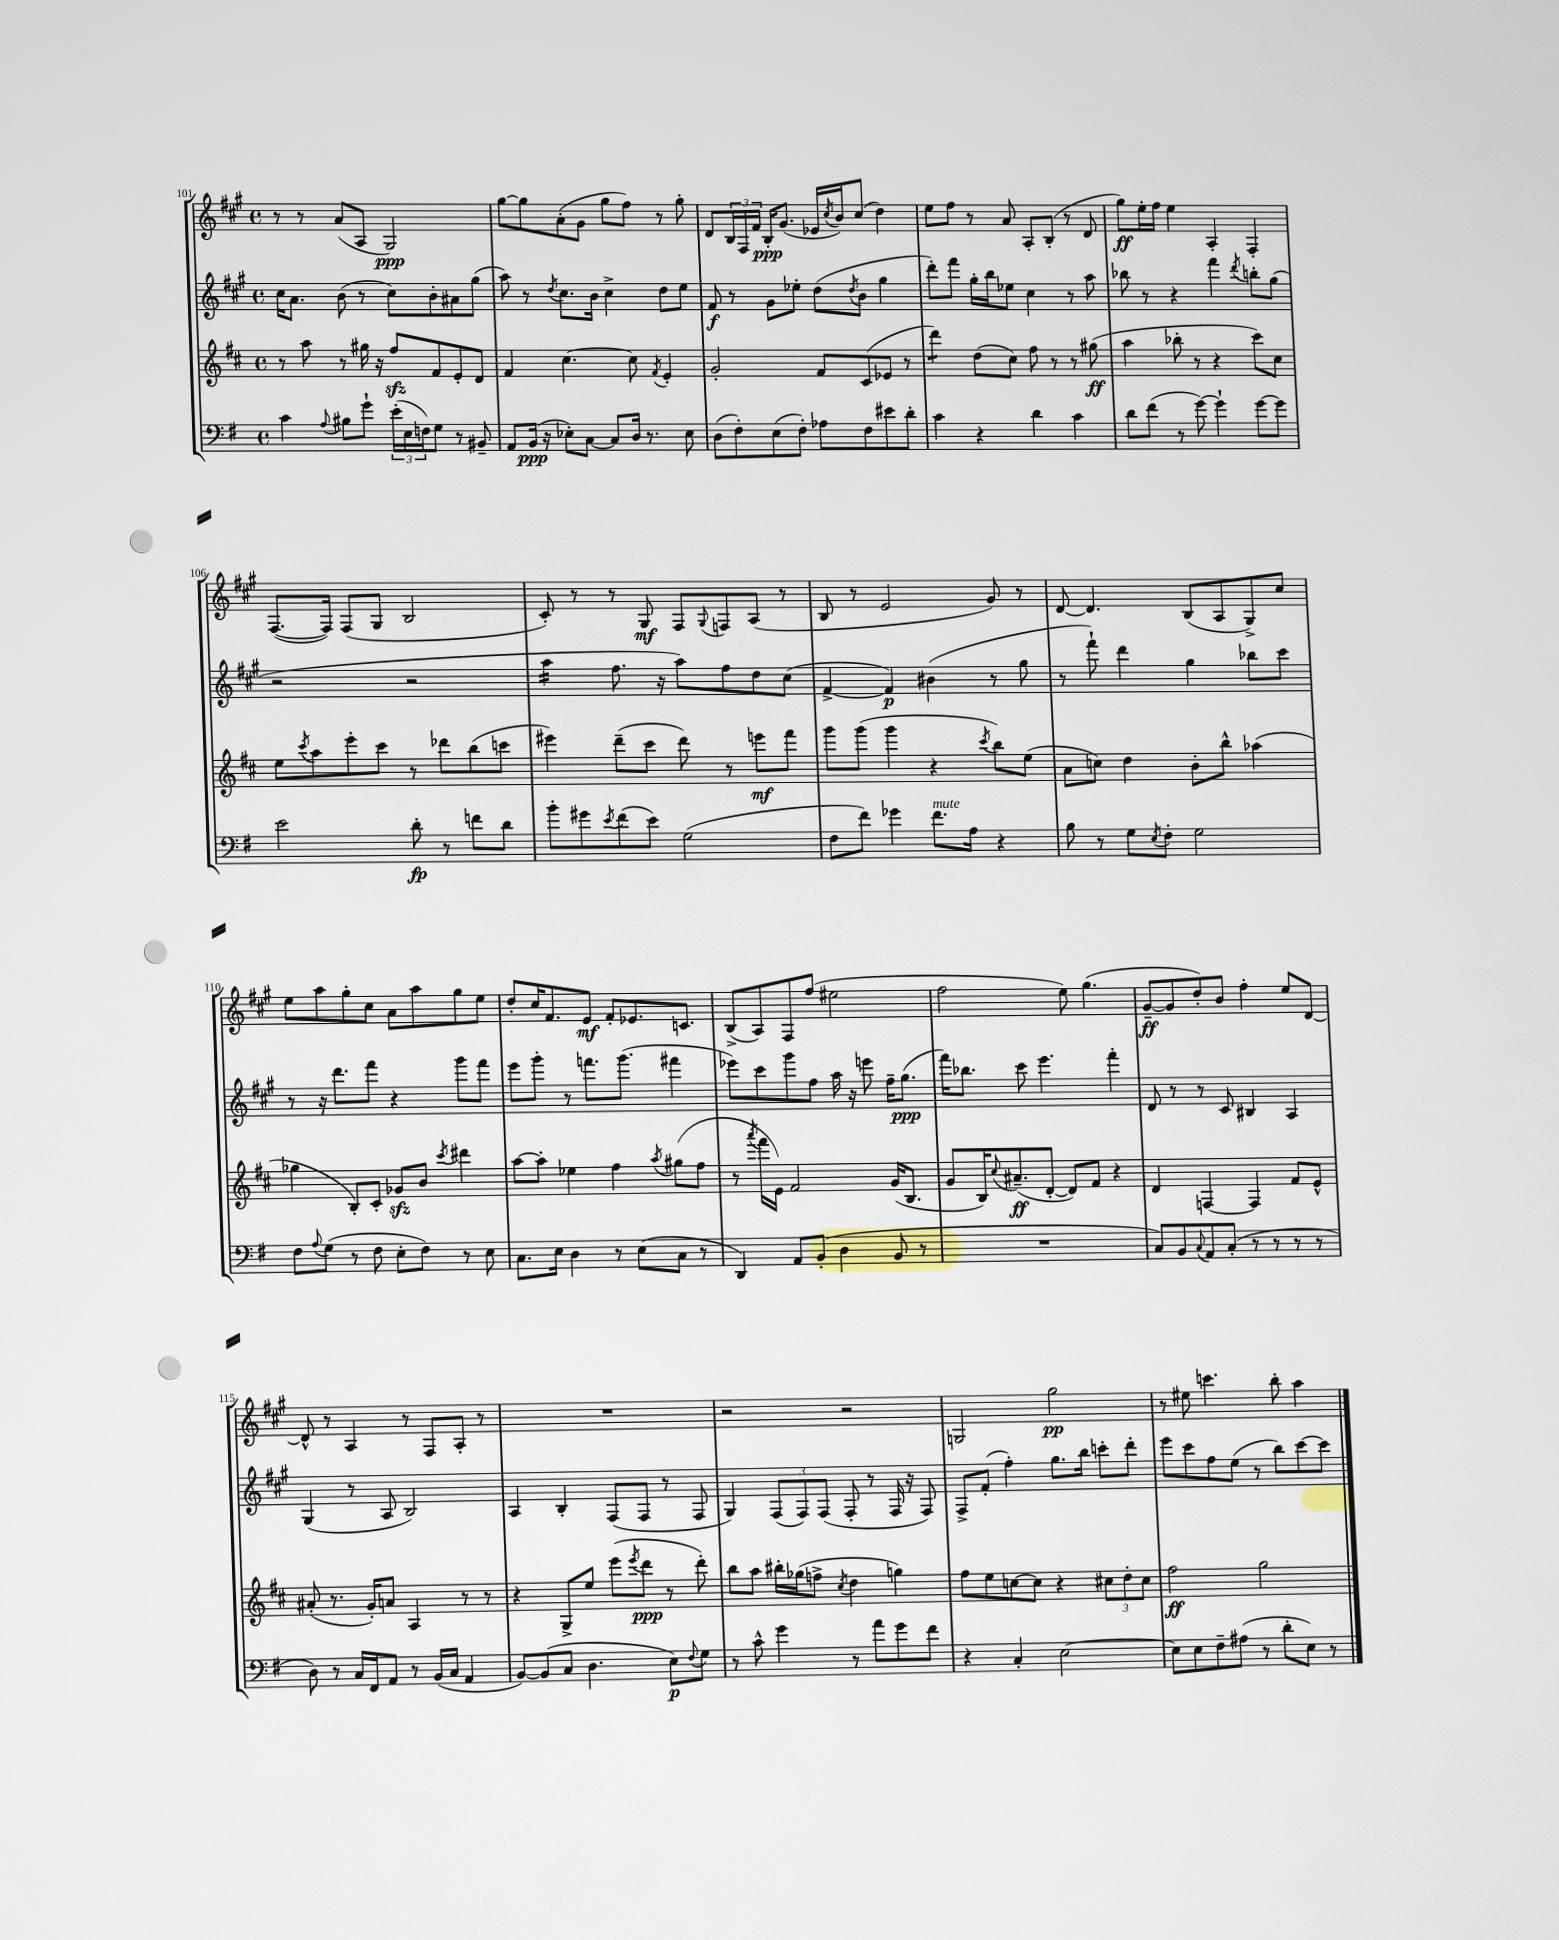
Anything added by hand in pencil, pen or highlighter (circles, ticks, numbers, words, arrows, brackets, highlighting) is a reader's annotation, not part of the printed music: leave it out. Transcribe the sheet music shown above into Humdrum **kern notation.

**kern	**kern	**kern	**kern
*staff4	*staff3	*staff2	*staff1
*clefF4	*clefG2	*clefG2	*clefG2
*k[f#]	*k[f#c#]	*k[f#c#g#]	*k[f#c#g#]
*M4/4	*M4/4	*M4/4	*M4/4
*met(c)	*met(c)	*met(c)	*met(c)
4c\	8r	16cc#\LK	8r
.	.	8.a\J	.
.	8aa\	.	8r
8qqA/	.	.	.
8B#\L	8r	(8b\	(8a/L
8g`\J	16gg#\	8r	8A/J
.	16r	.	.
(24e'\LL	8ff#/L	8cc#\L)	2G#/)
24E\	.	.	.
24F\J)	.	.	.
8G\J	8f#/	8b'\	.
8r	8e'/	8a#\	.
8BB#~/	8d/J	(8gg#\J	.
=	=	=	=
8AA/L	4f#/	8aa\)	[8gg#\L
(16BB/Jk	.	8r	8gg#\]
16r	.	.	.
.	.	8qdd/	.
8E-'\L)	[4.cc#\	8.cc#\L	(8a'\
[8C\J	.	.	8g#\J
.	.	16b\Jk	.
8C/]L	.	4cc#^\	8gg#\L
16D/Jk	8cc#\]	.	8ff#\J)
8.r	.	.	.
.	8qf#/	.	.
.	4e'/	8dd\L	8r
8E-\	.	8ee\J	8gg#'\
=	=	=	=
(8D\L	2g'/	8f#/	8d/L
8F#'\)	.	8r	24B/L
.	.	.	24F#/
.	.	.	24f#/JJ
(8E\	.	8g#\L	16B'/LK
.	.	.	(8.g#/J
8F#'\J)	.	8ee-'\J	.
8A-\L	8f#/L	(8dd\L	16e-/LL
.	.	.	8qcc#/
.	.	.	16b/J)
.	.	8qdd/	.
8F#\	(8c#/	8b\J	(8cc#/J
8e#\	8e-/J	4gg#\	4dd\)
8d'\J	8r	.	.
=	=	=	=
4c\	4ddd\)	8ddd'\L)	8ee\L
.	.	8fff#\J	8ff#\J
4r	(8dd\L	16gg#'\LL	8r
.	.	16bb\J	.
.	8cc#\J)	8ee-\J	8a/
4d\	8ff#\	4cc#\	8A'/L
.	8r	.	(8B'/J
4c\	8r	8r	8r
.	(8gg#\	8aa\	8d/
=	=	=	=
8d\L	4aa\	8bb-\	8gg#\L)
(8f#\J	.	8r	16ee'\L
.	.	.	16ff#\JJ
8r	8bb-'\	4r	4ee\
[8g\)	8r	.	.
4g`\]	4r	4fff#\	4A'/
.	.	8qddd/	.
[8g\L	8ccc#\L)	8bb'\L	4F#'/
8g\]J	8cc#\J	(8gg#\J	.
=	=	=	=
2e\	8ee\L	2r	([8.F#/L
.	8qccc#/	.	.
.	8aa\	.	.
.	.	.	16F#/]Jk)
.	8eee'\	.	(8F#/L
.	8ccc#\J	.	8G#/J
8d'\	8r	2r	2B/
8r	8ddd-\L	.	.
8f\L	(8bb\	.	.
8d\J	8ccc\J	.	.
=	=	=	=
8b'\L	4eee#\)	4aa\	8c#'/)
8g#\	.	.	8r
8qe/	.	.	.
(8f#\	(8ddd~\L	8.ff#\	8r
8e\J)	8ccc#\J	.	8G#/
.	.	16r	.
(2G\	8ddd\)	8aa\L)	8F#/L
.	.	.	8qqG#/
.	8r	8ff#\	8F/
.	8eee\L	8dd\	(8A/J
.	8fff#\J	(8cc#\J	8r
=	=	=	=
8F#\L	8ggg\L	[4f#^/	8B/
8f#\J)	(8ggg\J	.	8r
4g-\	4ggg\	4f#/])	2e/
8.f#\L	4r	(4b#\	.
16A\Jk	.	.	.
.	8qccc#/	.	.
4r	8bb\L)	8r	8g#/)
.	(8ee\J	8gg#\	8r
=	=	=	=
8B\	8a\L	8r	[8d/
8r	8cc\J)	8fff#`\)	4.d/]
8G\L	4dd\	4ddd\	.
8qE/	.	.	.
8F#'\J	.	.	.
2G\	8b'\L	4gg#\	(8B/L
.	8bb^^\J	.	8A/
.	(4aa-\	8bb-\L	8G#^/)
.	.	8ccc#\J	8cc#/J
=	=	=	=
8F#\L	4gg-\	8r	8ee\L
8qqA/	.	.	.
(8G\J	.	16r	8aa\
.	.	8.ddd\L	.
8r	8B'/L)	.	8gg#'\
8F#\	8c#'/J	8fff#\J	8cc#\J
8E'\L	8g-/L	4r	8a\L
8F#\J)	8b/J	.	8aa\
.	8qccc#/	.	.
8r	4ddd#\	8ggg#\L	8gg#\
8E\	.	8fff#\J	8ee\J
=	=	=	=
8.C\L	[8aa\L	8eee\L	8dd'/L
.	8aa'\]J	8ggg#'\J	16cc#/K
16E\Jk	.	.	8.f#/
4D\	4ee-\	8r	.
.	.	8.fff\L	8e/J
8r	4ff#\	.	8f#'/L
.	.	(8.ggg#\J	.
(8E\L	.	.	8.e-/
.	8qaa/	.	.
8C\J	(8gg#\L	4fff#\	.
.	.	.	8.c/J
8r	8ff#\J	.	.
=	=	=	=
4DD/)	8r	8eee-\L)	(8B^/L
.	8qaaa/	.	.
.	16fff#\LL	8ccc#\	8A/)
.	16e\JJ)	.	.
8AA/L	2f#/	8ggg#\	8F#/
(8BB'/J	.	8ff#\J	(8ff#/J
4D\	.	16aa\	2ee#\
.	.	16r	.
.	.	8eee\	.
8BB/	(16g/LK	16ff#~\LK	.
.	8.B/J	(8.gg#\J	.
8r	.	.	.
=	=	=	=
1r	8g/L	16fff#\LK)	2ff#\
.	.	8.bb-\J	.
.	16B/K)	.	.
.	8qqcc#/	.	.
.	(8.a#~/	.	.
.	.	8ccc#\	.
.	[8d'/J	4.eee\	.
.	8d/]L)	.	8ee\)
.	8f#/J	.	(4.gg#\
.	4r	4fff#'\	.
=	=	=	=
8C/L)	4d/	8d/	[8g#~/L
8BB/	.	8r	8g#/]
8qqC/	.	.	.
8AA/	[4F/	8r	8dd'/)
(8C'/J	.	8c#/	8b/J
8r	4F/]	4B#/	4ff#'\
8r	.	.	.
8r	8f#/L	4A/	8ee/L
8r	8e^^/J	.	[8d/J
=	=	=	=
8D\)	(8a#'/	(4G#/	8d^^/]
8r	8.r	.	8r
16C/LL	.	8r	4A/
16FF#/J	16g'/LK)	.	.
8AA/J	8a/J	8A/	.
8r	4A/	2B/)	8r
(16BB/LL	.	.	8F#/L
16C/JJ	.	.	.
4AA/	8r	.	8A'/J
.	8r	.	8r
=	=	=	=
[8BB/L)	4r	4A/	1r
(8BB/]	.	.	.
8C/J	8G^/L	4B'/	.
4.D\	8ee/J	.	.
.	(8eee\L	(8F#/L	.
.	8qeee/	.	.
.	8ddd\J	8F#/J	.
8E\L)	8r	8r	.
8qqF#/	.	.	.
8G\J	8ddd'\)	8F#/	.
=	=	=	=
8r	8bb\L	4G#/)	2r
8c^^\	8aa\J	.	.
4g\	16bb#'\LL	(12F#/L	.
.	(16gg-\J	.	.
.	.	12F#/)	.
.	8ff^\J	.	.
.	.	(12F#/J	.
.	8qcc#/	.	.
8r	4dd\	8F#'/	2r
8a\L	.	8r	.
8g\	4gg\)	16F#/	.
.	.	16r	.
8f#\J	.	8F#/)	.
=	=	=	=
4r	8ff#\L	8F#^/L	2G/
.	8ee\	(8f#'/J	.
4C'/	[8cc\	4ff#'\)	.
.	8cc\]J	.	.
[2E\	4r	8.gg#\L	2gg#\
.	.	16bb\Jk	.
.	12cc#\L	8ccc'\L	.
.	12dd'\	.	.
.	.	8ddd'\J	.
.	12cc#\J	.	.
=	=	=	=
8E\]L	2ff#\	8eee\L	8r
8E\	.	8ccc#\	8ee#\
8F#~\	.	8ff#\	4.ccc\
(8A#\J	.	(8ee\J	.
8r	2gg\	8r	.
8d'\L	.	8bb\L)	8bb'\
8E\J)	.	[8ccc#\	4aa\
8r	.	8ccc#\]J	.
==	==	==	==
*-	*-	*-	*-
